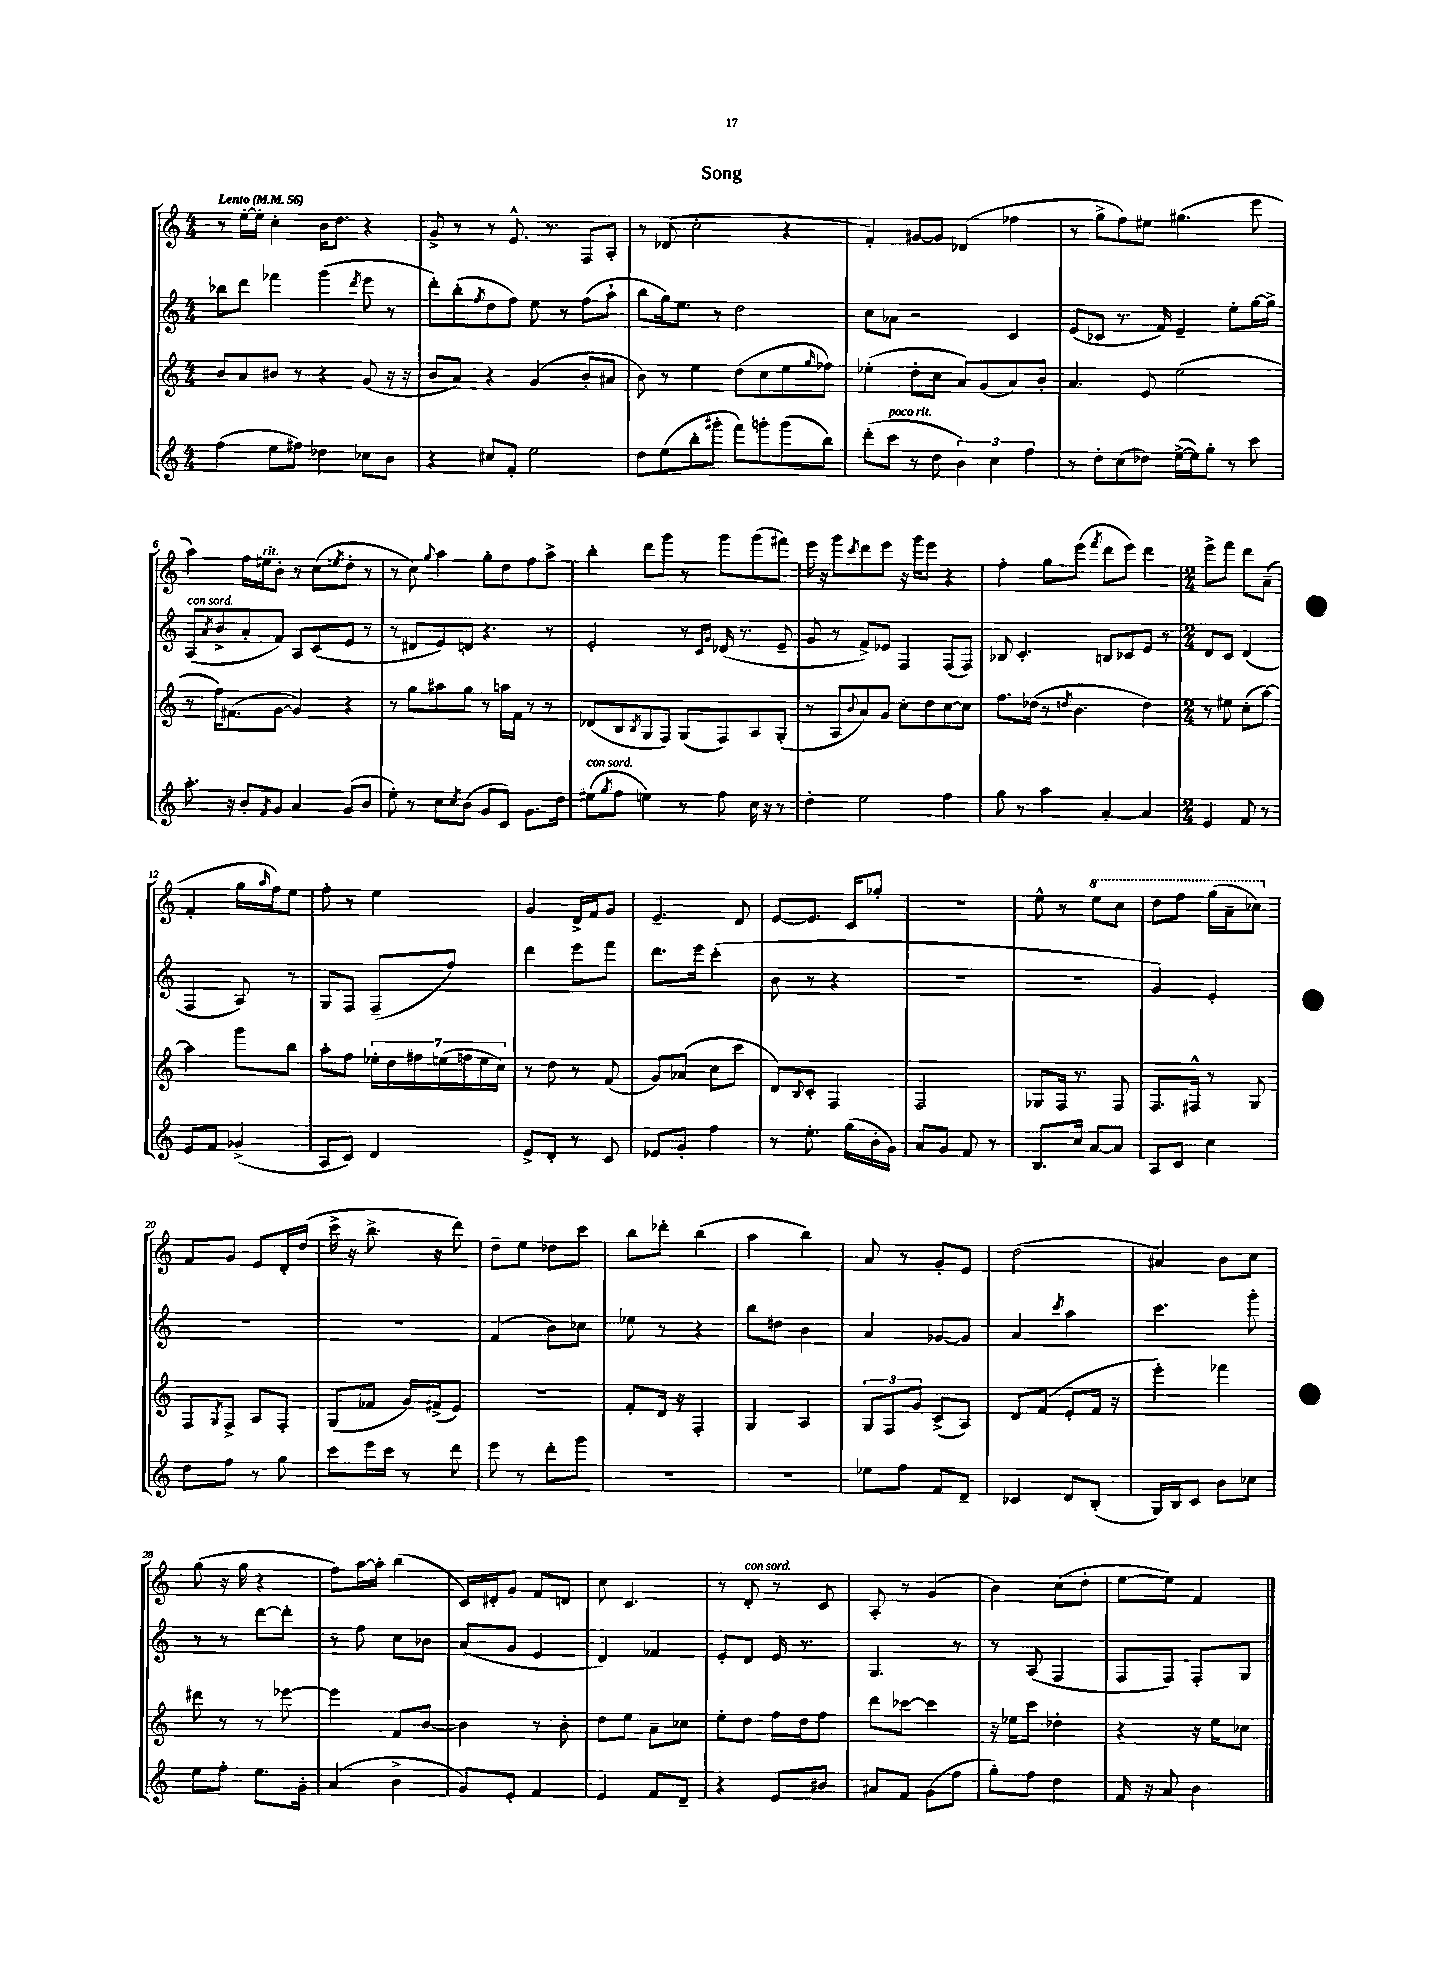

**kern	**kern	**kern	**kern
*staff4	*staff3	*staff2	*staff1
*clefG2	*clefG2	*clefG2	*clefG2
*k[]	*k[]	*k[]	*k[]
*M4/4	*M4/4	*M4/4	*M4/4
*MM56	*MM56	*MM56	*MM56
(4ff	8b	8bb-	8r
.	8a	8ddd	[16ee'
.	.	.	16ee']
8ee	8b#	4fff-	4cc'
8ff#)	8r	.	.
4dd-	4r	(4ggg	16b
.	.	.	8.dd
.	.	8qddd	.
8cc-	(8g	8eee	4r
8b	16r	8r	.
.	16r	.	.
=	=	=	=
4r	8b	8ddd')	8g^
.	8a)	(8bb'	8r
.	.	8qff	.
8cc#	4r	8dd	8r
8f'	.	8ff)	8.e^^
2ee	(4g	8ee	.
.	.	.	8.r
.	.	8r	.
.	8b'	(8ff	8F
.	8a#	8aa`	8A'
=	=	=	=
8dd	8b)	8bb	8r
(8ee	8r	16gg)	(8d-
.	.	8.ee	.
8bb'	4ee	.	2cc'
8ggg#'	.	8r	.
8fff)	(8dd	2dd	.
8ggg'	8cc	.	.
(8ggg	8ee	.	4r
.	16qqgg	.	.
8bb)	8ff-)	.	.
=	=	=	=
(8ddd'	(4ee-'	8cc	4f')
8ccc	.	8a-	.
8r	8dd'	2r	[8g#
8dd	8cc	.	8g#]
6b)	8a)	.	(4d-
.	(8g	.	.
6cc	.	.	.
.	8a)	4c	4ff-
6ff	.	.	.
.	8b'	.	.
=	=	=	=
8r	4.a	(8e	8r
8dd'	.	8c-	8gg^
(8cc	.	8.r	8ff)
8dd-)	8e	.	8ee#
.	.	16f)	.
([16ee^	(2ee	4e~	(4.gg#
16ee])	.	.	.
8gg'	.	.	.
8r	.	8ee'	.
8ccc	.	[16gg	8eee
.	.	16gg^]	.
=	=	=	=
8.aa'	8r	(8A	4aa)
.	.	8qa	.
.	16ff)	8b^	.
16r	(8.f#	.	.
8b'	.	8a'	16ff
.	.	.	16ee#
8qf	.	.	.
8g	[8g	8f)	8b'
4a	4g])	8A	8r
.	.	(8c	(8cc
.	.	.	8qee
(8g	4r	8e	8dd'
8b	.	8r	8r
=	=	=	=
8ee')	8r	8r	8r
8r	8gg	8d#	8cc)
.	.	.	8qqgg
8cc	8aa#	8e)	4aa
8qcc	.	.	.
(8b	8gg	8d	.
8g	8r	4.r	8gg'
8c)	16aa	.	8dd
.	16f	.	.
8.g	8r	.	8ff
.	8r	8r	8aa^
16dd	.	.	.
=	=	=	=
(8ee#	(8d-	2e'	4bb'
8qgg	.	.	.
8ff	8B	.	.
.	8qB	.	.
4ee)	8G	.	8ddd
.	8F)	.	8ggg
8r	(8G	8r	8r
.	.	16qqc	.
.	.	16qqg	.
8ff	8F)	(16d-	8ggg
.	.	8.r	.
16cc	8A	.	(8ggg
16r	.	.	.
8r	(8G'	8e~	8fff#)
=	=	=	=
4dd'	8r	8g	16eee
.	.	.	16r
.	8A	8r	8ggg
.	8qqb	.	8qccc
2ee	8a)	8f^)	8ddd
.	8g	8e-	8eee
.	8cc'	4F	16r
.	.	.	16ggg
.	8dd	.	8eee
4ff	[8cc	(8F	4r
.	8cc]	8F)	.
=	=	=	=
8gg	8.ff	8B-	4ff'
8r	.	4.c'	.
.	(16dd-	.	.
4aa	8r	.	8gg
.	8qdd	.	.
.	4.b	.	(8eee
.	.	.	8qfff
[4a'	.	8B	8ddd
.	.	8c-	8eee)
4a]	4dd)	8e	4ddd
.	.	8r	.
=	=	=	=
*M2/4	*M2/4	*M2/4	*M2/4
4e	8r	8d	8eee^
.	8ee#	8c	8fff
8f	(8cc'	(4d	8ddd
8r	[8aa)	.	(8a~
=	=	=	=
8e	4aa]	4F	4f'
8f	.	.	.
(4g-^	8ggg	8A)	16gg
.	.	.	16qqaa
.	.	.	16ff)
.	8bb	8r	8ee
=	=	=	=
8A	8aa'	8G	8ff'
8c)	8ff	8F	8r
4d	28ee-'	(8F~	4ee
.	28dd	.	.
.	28ff#	.	.
.	(28ee	.	.
.	.	8ff)	.
.	28ff	.	.
.	28ee	.	.
.	28cc)	.	.
=	=	=	=
8e^	8r	4ddd	4g
8d'	8dd	.	.
8r	8r	8eee	16d^
.	.	.	16f
8c	(8f	8fff	8g
=	=	=	=
8e-	8g)	8.ddd	4.e~
8g'	(8a-	.	.
.	.	16eee	.
4ff	8cc	(4ccc'	.
.	8ccc	.	8d
=	=	=	=
8r	8d)	8b	[8e
.	8qqB	.	.
8.ee'	8c'	8r	8.e]
.	4F	4r	.
(16gg	.	.	16c
16b'	.	.	8gg-'
16g)	.	.	.
=	=	=	=
8a	2F	2r	2r
8g	.	.	.
8f	.	.	.
8r	.	.	.
=	=	=	=
8.B	8G-	2r	8ee^^
.	16F	.	8r
16cc	8.r	.	.
[8a	.	.	8eee
8a]	8F	.	8ccc
=	=	=	=
8A	8.F	4g)	8ddd
8c	.	.	8fff
.	16F#^^	.	.
4cc	8r	4e'	(16ggg
.	.	.	16aa~
.	8G	.	8ccc-)
=	=	=	=
8dd	8F	2r	8f
.	8qG	.	.
8ff	8F^	.	8g
8r	8A	.	8e
8gg	8F'	.	16d'
.	.	.	(16dd
=	=	=	=
8ccc	(8G	2r	16ccc^
.	.	.	16r
16eee	8f-	.	8.bb^
16ccc	.	.	.
8r	16g)	.	.
.	(16f#^	.	16r
8ddd	8e)	.	8ddd)
=	=	=	=
8eee	2r	(4f	8dd~
8r	.	.	8ee
8ddd'	.	8b)	8dd-
8ggg	.	8cc-	8ccc
=	=	=	=
2r	8f'	8ee-	8bb
.	16d	8r	8ddd-'
.	16r	.	.
.	4F'	4r	(4bb
=	=	=	=
2r	4G	8bb	4aa
.	.	8dd#	.
.	4A	4b	4bb)
=	=	=	=
8ee-	12G	4a	8a
.	12F	.	.
8ff	.	.	8r
.	12g	.	.
8f	(8c^	[8g-	8g'
8d~	8A)	8g-]	8e
=	=	=	=
4c-	8d	4a	(2dd
.	(8f	.	.
.	.	8qccc	.
8d	8e'	4aa	.
(8B'	16f	.	.
.	16r	.	.
=	=	=	=
16G)	4eee')	4.ccc	4a#)
16B	.	.	.
8c	.	.	.
8b	4fff-	.	8b
8cc-	.	8ggg'	8cc
=	=	=	=
8ee	8ddd#	8r	(8gg
8ff'	8r	8r	16r
.	.	.	16gg
8.ee	8r	[8ddd	4r
.	[8eee-	8ddd']	.
16g'	.	.	.
=	=	=	=
(4a	4eee-]	8r	8ff)
.	.	8ff	[16aa
.	.	.	16aa']
4b^	8f	8cc	(4bb
.	[8b	8b-	.
=	=	=	=
8g)	4b]	(8a	16c)
.	.	.	16d#'
8e'	.	8g	8g
4f	8r	4e	8f
.	8b'	.	8d
=	=	=	=
4e	8dd	4d)	8cc
.	8ee	.	4.c
8f	8a~	4f-	.
8d~	8cc-	.	.
=	=	=	=
4r	8ee'	8e'	8r
.	8dd	8d	8d'
8e	16ff	16e	8r
.	16dd	8.r	.
8b#	8ff	.	8c
=	=	=	=
8a#	8ddd	4.G	8A'
8f	[8ccc-	.	8r
(8g	4ccc-]	.	(4g
8ff	.	8r	.
=	=	=	=
8gg')	16r	8r	4b)
.	16ee-	.	.
8ff	8ccc	(8A	.
4dd	4dd-'	4F	(8cc
.	.	.	8dd'
=	=	=	=
16f	4r	8F	[8ee
16r	.	.	.
8a	.	8F)	8ee])
4b	16r	8F'	4f
.	16ee	.	.
.	8cc-	8G	.
==	==	==	==
*-	*-	*-	*-
